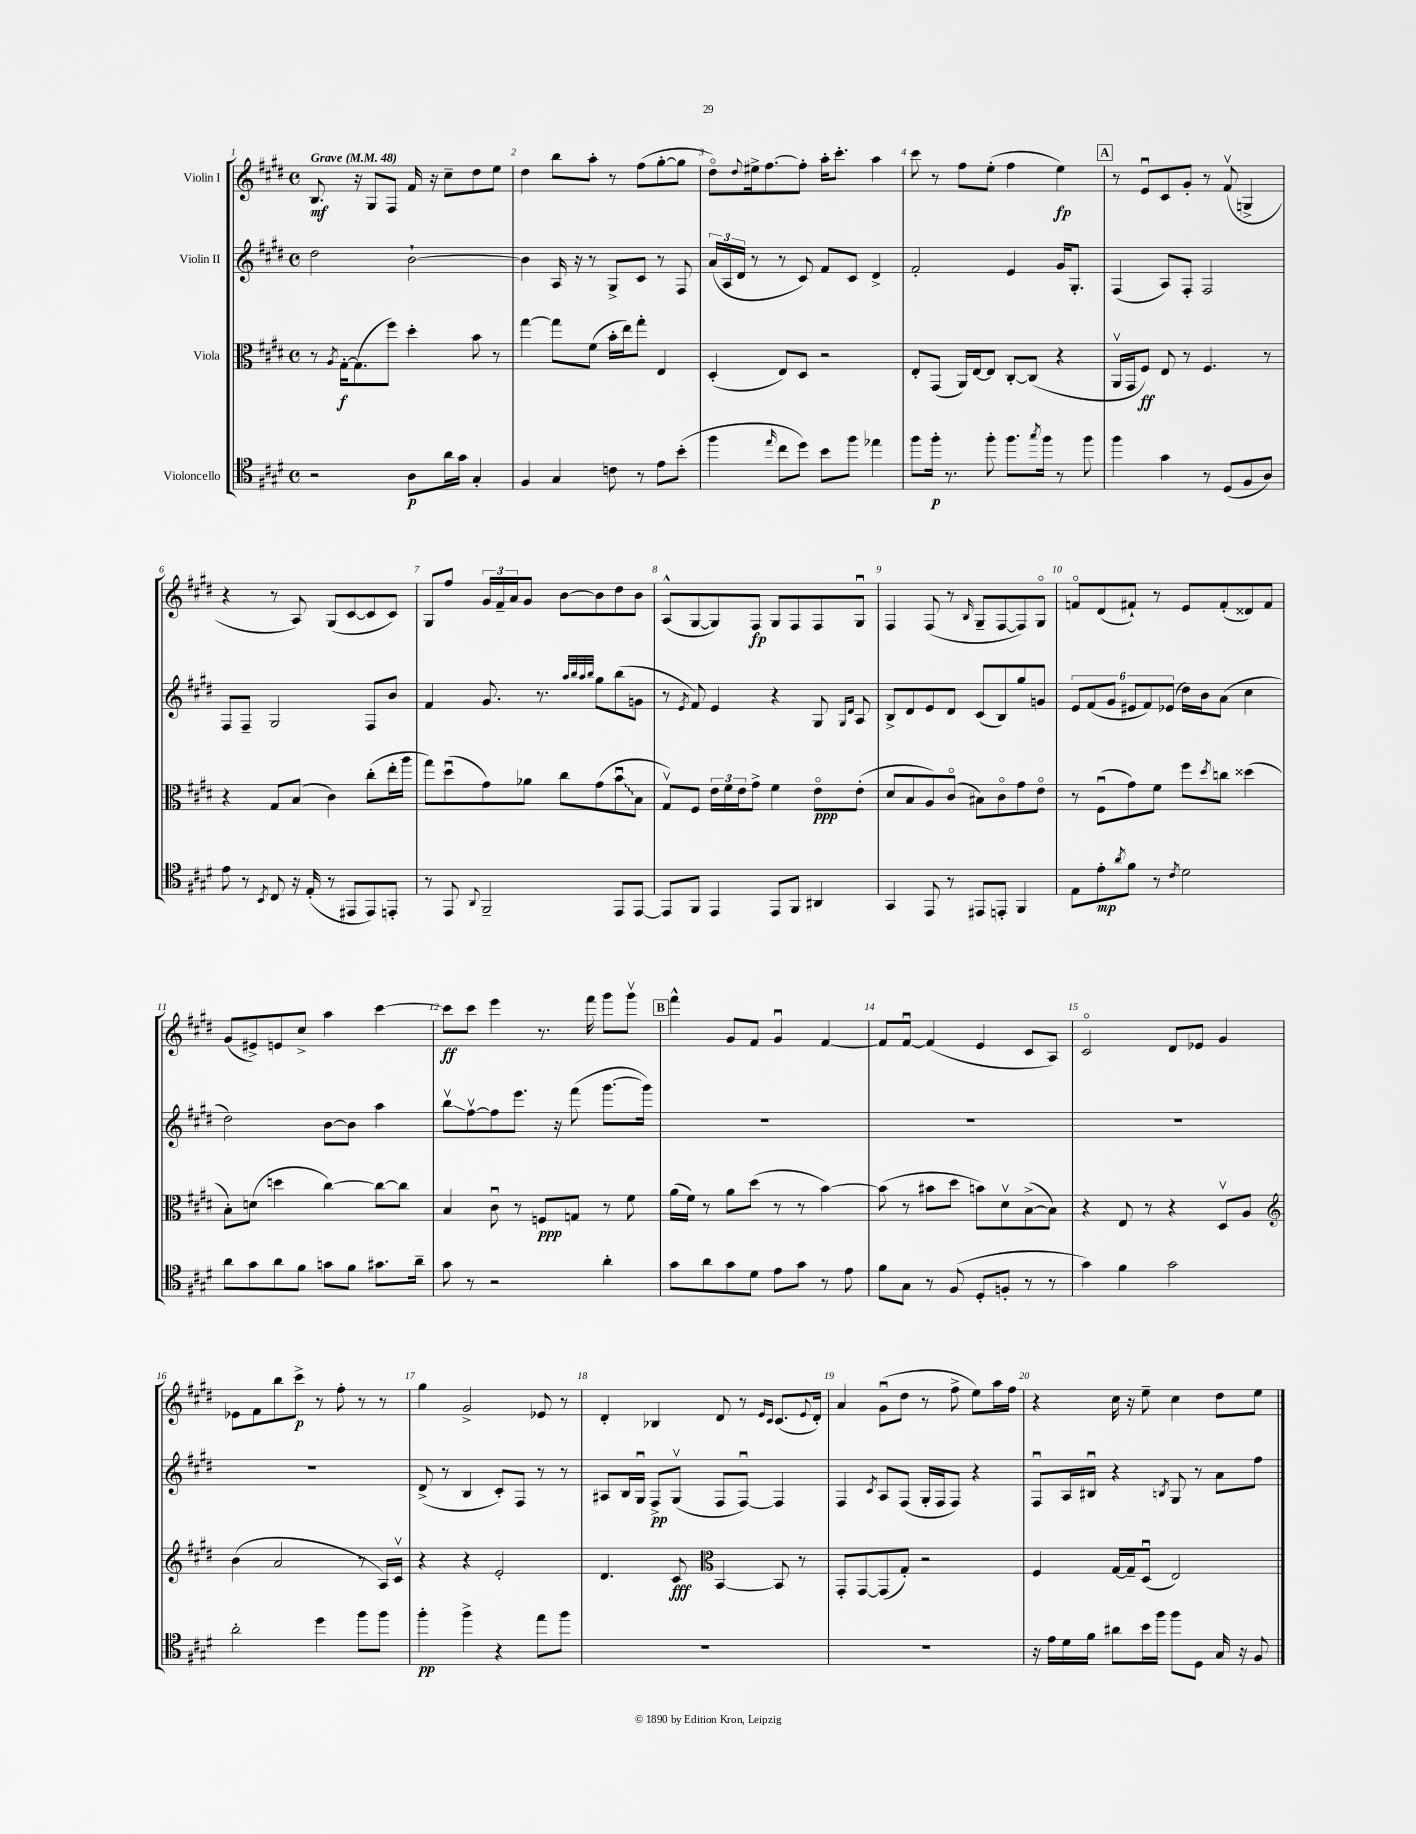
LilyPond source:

<<
\new StaffGroup <<
\new Staff = "s0" \with { instrumentName = "Violin I" } {
    \clef treble \key e \major \defaultTimeSignature \time 4/4 \tempo "Grave" 4 = 48
    b8.\mf r16 gis8 fis8 fis'16 r16 cis''8-- dis''8 e''8 |
    dis''4 b''8 a''8-. r8 fis''8( gis''8~-. gis''8 |
    dis''8\flageolet) \appoggiatura { dis''8 } eis''16-> fis''8.~ fis''8-. a''16-. cis'''8.-. a''4 |
    cis'''8 r8 fis''8 e''8-.( fis''4 e''4\fp) |
    \mark \markup { \box "A" } r8 e'8\downbow cis'8 gis'8-. r8 fis'8\upbow( g4-> |
    r4 r8 a8) gis8( cis'8~ cis'8 cis'8) |
    gis8 fis''8 \tuplet 3/2 { gis'16 fis'16-- a'16 } gis'8 b'8~ b'8 dis''8 b'8 |
    a8-^( gis8~ gis8) fis8\fp gis8 fis8 fis8 gis8\downbow |
    fis4 fis8( r8 \grace { b16 } gis8-- fis8~ fis8) gis8\flageolet |
    f'8\flageolet dis'8( fis'8-!) r8 e'8 fis'8-.( disis'8) fis'8 |
    gis'8( eis'8->) e'8 cis''8-> a''4 cis'''4~ |
    cis'''8\ff cis'''8 e'''4 r8. fis'''16 gis'''8 gis'''8\upbow |
    \mark \markup { \box "B" } fis'''4-^ gis'8 fis'8 gis'4\downbow fis'4~ |
    fis'8 fis'8~\downbow fis'4( e'4 cis'8 a8) |
    cis'2\flageolet dis'8 ees'8 gis'4 |
    ees'8 fis'8 b''8 cis'''8->\p r8 fis''8-. r8 r8 |
    gis''4 gis'2-> ees'8 r8 |
    dis'4-. bes4 dis'8 r8 \grace { e'16 cis'16 } cis'8.( \appoggiatura { e'8 } dis'16-.) |
    a'4 gis'8\downbow( dis''8 r8 fis''8-> e''8) a''16 fis''16 |
    r4 cis''16 r16 e''8-- cis''4 dis''8 e''8 \bar "|." |
}
\new Staff = "s1" \with { instrumentName = "Violin II" } {
    \clef treble \key e \major \defaultTimeSignature \time 4/4
    dis''2 b'2~-! |
    b'4 a16 r16 r8 gis8-> cis'8 r8 fis8 |
    \tuplet 3/2 { a'16( a16 dis'16 } r8 r8 cis'8) fis'8 cis'8 dis'4-> |
    fis'2-. e'4 gis'16 gis8.-. |
    \mark \markup { \box "A" } fis4( a8) fis8-. fis2 |
    fis8 fis8-- gis2 fis8 b'8 |
    fis'4 gis'8. r8. \grace { a''32 b''32 a''32 b''32 } gis''8 b''8( g'8 |
    r8 \acciaccatura { e'8 } fis'8) e'4 r4 gis8 \grace { gis16 dis'16 } a8 |
    b8-> dis'8 e'8 dis'8 cis'8( b8) gis''8 g'8 |
    \tuplet 6/4 { e'8 fis'8( gis'8 eis'8 fis'8) ees'8( } dis''16) b'16 a'8( cis''4 |
    dis''2) b'8~ b'8 a''4 |
    b''8\upbow\glissando fis''8~\upbow fis''8 e'''8. r16 fis'''8( gis'''8.~ gis'''16) |
    \mark \markup { \box "B" } R1 |
    R1 |
    R1 |
    R1 |
    dis'8->( r8 b4 cis'8-.) fis8 r8 r8 |
    ais8 b16 gis16\downbow fis8->\pp gis8\upbow( fis8 fis8~\downbow) fis4 |
    fis4 \acciaccatura { cis'8 } a8 fis8( gis16-. fis16 fis8) r4 |
    fis8\downbow a16 bis16\downbow r4 \acciaccatura { b8 } gis8 r8 a'8 fis''8 \bar "|." |
}
\new Staff = "s2" \with { instrumentName = "Viola" } {
    \clef alto \key e \major \defaultTimeSignature \time 4/4
    r8 \acciaccatura { a8 } gis16~-.\f gis8.( fis''8) dis''4-. b'8 r8 |
    gis''4~ gis''8 fis'8( b'16-. e''16) gis''8-. e4 |
    dis4-.( e8) dis8 r2 |
    e8-. gis,8( a,16) e16~ e8 cis8~-. cis8( r4 |
    \mark \markup { \box "A" } a,16\upbow gis,16 fis8\ff) e8 r8 fis4. r8 |
    r4 gis8 b8( cis'4) cis''8-.( e''16-. a''16 |
    gis''8) dis''8\downbow( gis'8) aes'8 cis''8 gis'8( \once \override Glissando.style = #'zigzag b'8\downbow\glissando b8 |
    gis8\upbow) fis8 \tuplet 3/2 { e'16 fis'16 e'16 } gis'8-> fis'4 e'8\flageolet\ppp e'8-.( |
    dis'8 b8 a8) cis'8\flageolet( bis8) cis'8\flageolet gis'8 e'8\flageolet |
    r8 fis8\downbow( gis'8) fis'8 fis''8 \acciaccatura { dis''8 } c''8 disis''4( |
    b8-.) d'8( d''4 cis''4~) cis''8~ cis''8 |
    b4 cis'8\downbow r8 f8\ppp g8 r8 fis'8 |
    \mark \markup { \box "B" } a'16( fis'16) r8 a'8 dis''8( r8 r8 b'4~) |
    b'8( r8 bis'8 dis''8 b'8) dis'8\upbow b8~->( b8) |
    r4 e8 r8 r4 dis8\upbow a8 |
    \clef treble b'4( a'2 r8 a16) cis'16\upbow |
    r4 r4 e'2-. |
    dis'4. cis'8\fff \clef alto b,4~ b,8 r8 |
    gis,8-. gis,8~ gis,8( gis8-.) r2 |
    fis4 gis16~ gis16-- dis8\downbow( e2) \bar "|." |
}
\new Staff = "s3" \with { instrumentName = "Violoncello" } {
    \clef tenor \key e \major \defaultTimeSignature \time 4/4
    r2 a8\p a'16 gis'16 gis4-. |
    fis4 gis4 c'8 r8 e'8 b'8-.( |
    fis''4 \grace { e''16 } cis''8 dis''8) b'8 fis''8 ees''4 |
    fis''8 fis''16-.\p r8. fis''8-. fis''8. \acciaccatura { gis''8 } fis''16 r8 fis''8 |
    \mark \markup { \box "A" } fis''4 gis'4 r8 dis8( fis8 a8) |
    e'8 r8 \acciaccatura { b,8 } cis8 r16 e16-.( r8 eis,8 eis,8) e,8-. |
    r8 e,8 \appoggiatura { a,8 } fis,2-- e,8 e,8~ |
    e,8 fis,8 e,4 e,8 fis,8 ais,4 |
    gis,4 e,8 r8 eis,8 e,8-. fis,4 |
    e8 e'8-.\mp \acciaccatura { a'8 } fis'8 r8 \acciaccatura { cis'8 } dis'2 |
    a'8 gis'8 a'8 fis'8 g'8 fis'8 gis'8. a'16-- |
    gis'8 r8 r2 a'4-. |
    \mark \markup { \box "B" } gis'8 a'8 gis'8 dis'8 e'8 gis'8 r8 e'8 |
    fis'8 gis8 r8 fis8( dis8-. f8-. r8 r8 |
    gis'4) fis'4 gis'2 |
    a'2-. dis''4 fis''8 fis''8 |
    fis''4-.\pp fis''4-> r4 e''8 fis''8 |
    R1 |
    R1 |
    r16 e'16 dis'16 fis'16 ais'8 b'16 fis''16 fis''8 dis8 gis16 r16 fis8 \bar "|." |
}
>>
>>
\layout { \context { \Score \override BarNumber.break-visibility = ##(#f #t #t) barNumberVisibility = #all-bar-numbers-visible } }
